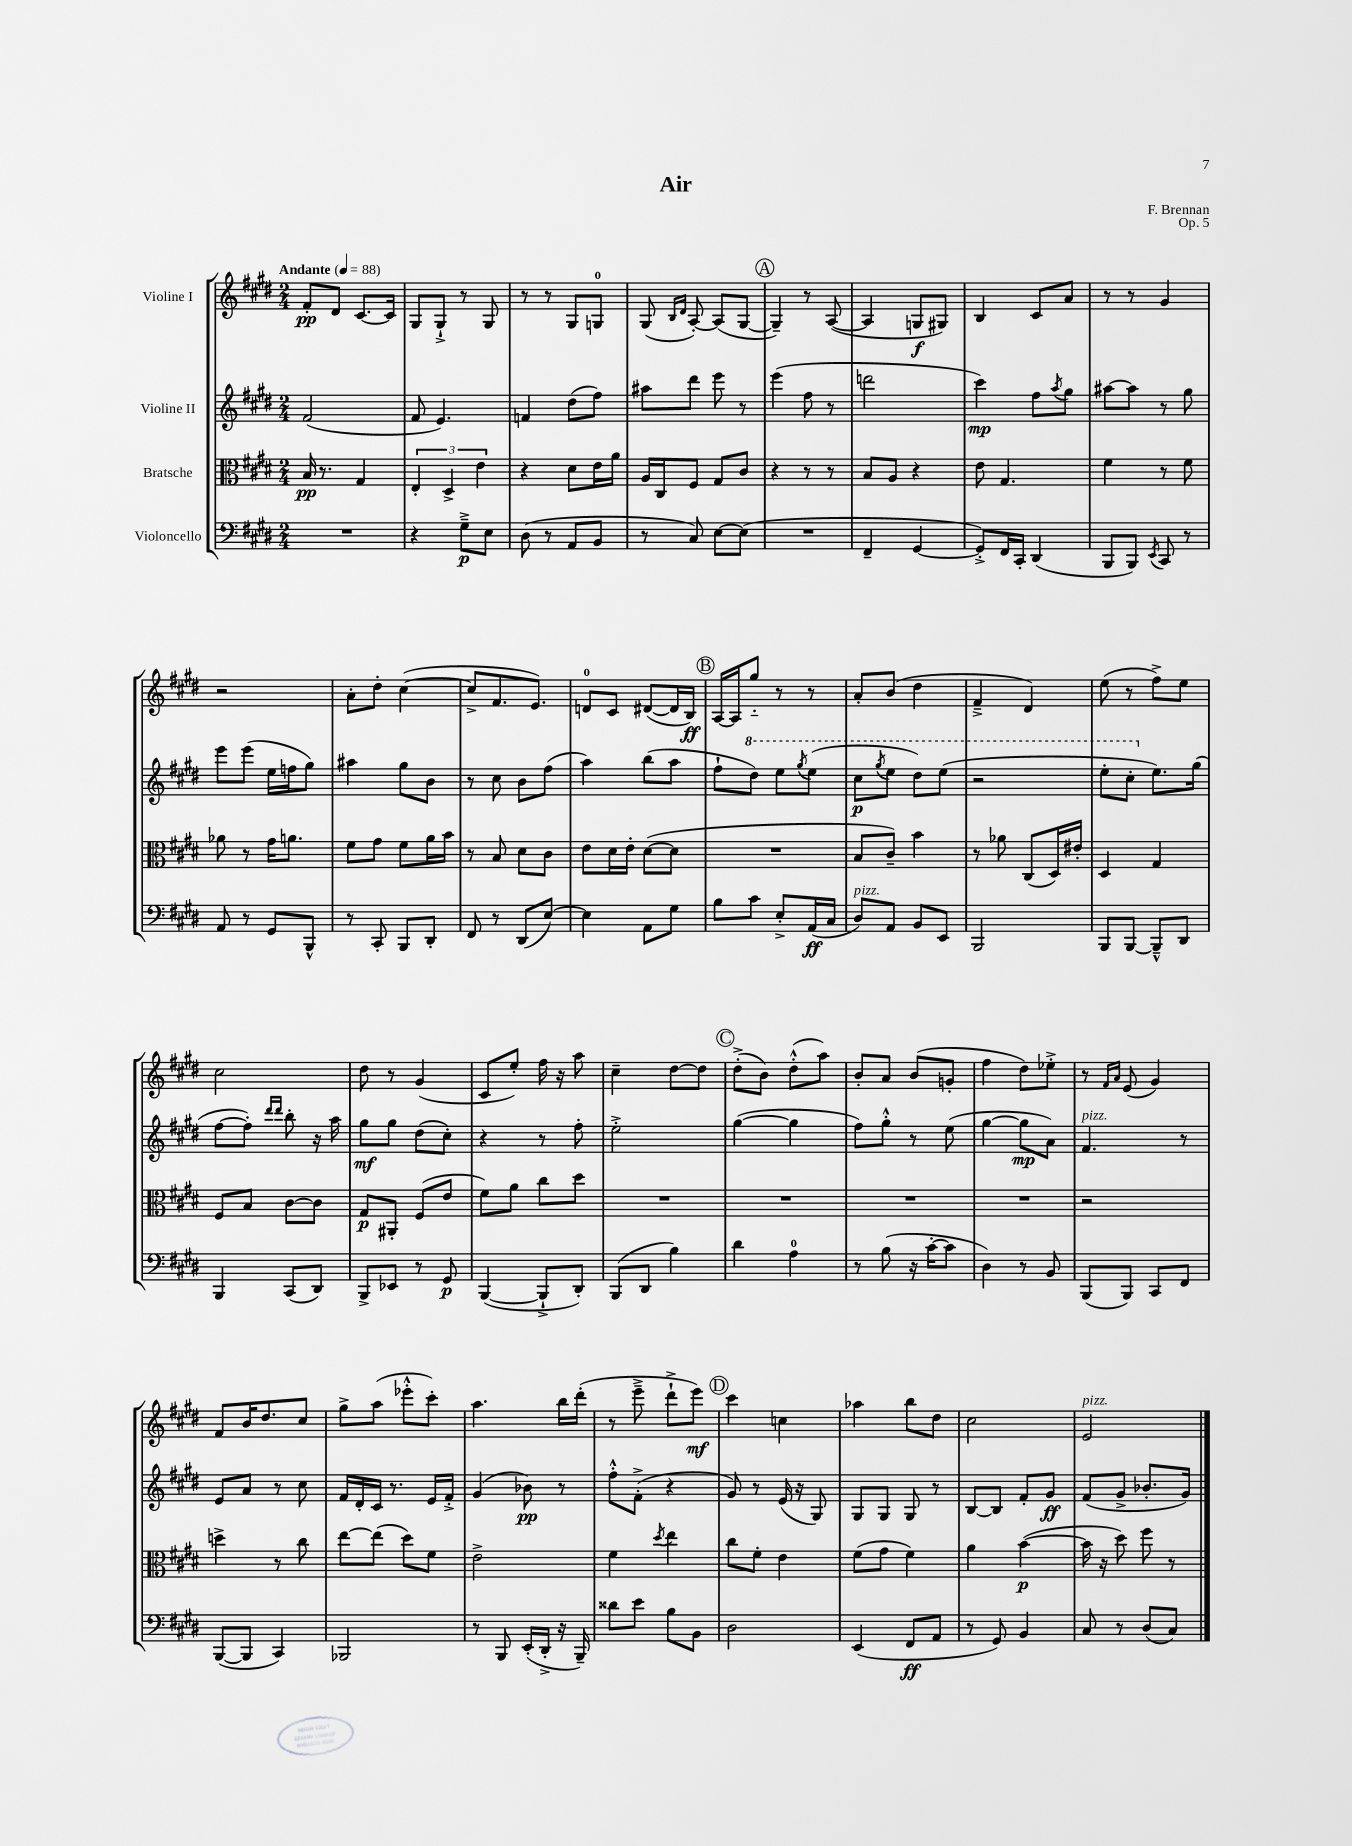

**kern	**kern	**kern	**kern
*staff4	*staff3	*staff2	*staff1
*clefF4	*clefC3	*clefG2	*clefG2
*k[f#c#g#d#]	*k[f#c#g#d#]	*k[f#c#g#d#]	*k[f#c#g#d#]
*M2/4	*M2/4	*M2/4	*M2/4
*MM88	*MM88	*MM88	*MM88
2r	16B/	(2f#/	8f#'/L
.	8.r	.	.
.	.	.	8d#/J
.	4G#/	.	[8.c#/L
.	.	.	16c#/]Jk
=	=	=	=
4r	6E'/	8f#/	8G#/L
.	.	4.e/)	8G#`^/J
.	6D#^/	.	.
8G#~^\L	.	.	8r
.	6e\	.	.
8E\J	.	.	8G#/
=	=	=	=
(8D#\	4r	4f/	8r
8r	.	.	8r
8AA/L	8d#\L	(8dd#\L	8G#/L
8BB/J	16e\L	8ff#\J)	8G/J
.	16a\JJ	.	.
=	=	=	=
8r	16A/LL	8aa#\L	(8G#/
.	16C#/J	.	.
.	.	.	16qqB/LL
.	.	.	16qqd#/JJ
8C#/)	8F#/J	8ddd#\J	[8A'/)
[8E\L	8G#/L	8eee\	(8A/]L
(8E\]J	8c#/J	8r	[8G#/J
=	=	=	=
2r	4r	(4eee\	4G#~/])
.	8r	8ff#\	8r
.	8r	8r	([8A/
=	=	=	=
4FF#~/	8B/L	2ddd\	4A/]
.	8A/J	.	.
[4GG#/	4r	.	8G/L
.	.	.	8G#/J)
=	=	=	=
8GG#'^/]L)	8e\	4ccc#\)	4B/
16FF#/L	4.G#/	.	.
16CC#'/JJ	.	.	.
(4DD#/	.	8ff#\L	8c#/L
.	.	8qaa/	.
.	.	8gg#\J	8a/J
=	=	=	=
8BBB/L	4f#\	[8aa#\L	8r
8BBB/J)	.	8aa#\]J	8r
8qEE/	.	.	.
8CC#/	8r	8r	4g#/
8r	8f#\	8gg#\	.
=	=	=	=
8AA/	8a-\	8eee\L	2r
8r	8r	(8eee\J	.
8GG#/L	16g#\LK	16ee\LL	.
.	8.a\J	16ff\J	.
8BBB^^/J	.	8gg#\J)	.
=	=	=	=
8r	8f#\L	4aa#\	8a'\L
8CC#'/	8g#\J	.	8dd#'\J
8BBB/L	8f#\L	8gg#\L	([4cc#\
8DD#'/J	16a\L	8b\J	.
.	16b\JJ	.	.
=	=	=	=
8FF#/	8r	8r	8cc#^/]L
8r	8B/	8cc#\	8.f#/
(8DD#/L	8d#\L	8b\L	.
.	.	.	8.e/J)
[8E/J)	8c#\J	(8ff#\J	.
=	=	=	=
4E\]	8e\L	4aa\)	8d/L
.	16d#\L	.	8c#/J
.	16e'\JJ	.	.
8AA\L	([8d#\L	(8bb\L	([8d#/L
8G#\J	8d#\]J	8aa\J	16d#/]L
.	.	.	16B/JJ)
=	=	=	=
8B\L	2r	8ff#`\L	[16A/LL
.	.	.	16A/]J
8c#\J	.	8ddd#\J)	8gg#'~/J
8E'^/L	.	8eee\L	8r
.	.	8qggg#/	.
(16AA/L	.	(8eee\J	8r
16C#/JJ	.	.	.
=	=	=	=
8D#/L)	8B/L	8ccc#\L	8a'/L
.	.	8qggg#/	.
8AA/J	8c#~/J)	8eee\J	(8b/J
8BB/L	4b\	8ddd#\L)	4dd#\
8EE/J	.	(8eee\J	.
=	=	=	=
2BBB/	8r	2r	4f#~^/
.	8a-\	.	.
.	(8C#/L	.	4d#/)
.	16D#/L)	.	.
.	16e#'/JJ	.	.
=	=	=	=
8BBB/L	4D#/	8eee'\L	(8ee\
[8BBB/J	.	8ccc#'\J	8r
8BBB~^^/]L	4G#/	8.ee\L)	8ff#^\L)
8DD#/J	.	.	8ee\J
.	.	(16gg#\Jk	.
=	=	=	=
4BBB/	8F#/L	[8ff#\L	2cc#\
.	8B/J	8ff#'\]J)	.
.	.	16qqddd#/LL	.
.	.	16qqddd#/JJ	.
(8CC#/L	[8c#\L	8bb'\	.
8DD#/J)	8c#\]J	16r	.
.	.	16aa\	.
=	=	=	=
8BBB^/L	8G#/L	8gg#\L	8dd#\
8EE-/J	8AA#'/J	8gg#\J	8r
8r	(8F#/L	(8dd#\L	(4g#/
8GG#/	8e/J	8cc#'\J)	.
=	=	=	=
([4BBB/	8f#\L)	4r	8c#/L
.	8a\J	.	8ee'/J)
8BBB`^/]L	8cc#\L	8r	16ff#\
.	.	.	16r
8DD#'/J)	8dd#\J	8ff#'\	8aa\
=	=	=	=
(8BBB/L	2r	2ee'^\	4cc#~\
8DD#/J	.	.	.
4B\)	.	.	[8dd#\L
.	.	.	8dd#\]J
=	=	=	=
4d#\	2r	([4gg#\	(8dd#'^\L
.	.	.	8b\J)
4A\	.	4gg#\]	(8dd#'^^\L
.	.	.	8aa\J)
=	=	=	=
8r	2r	8ff#\L)	8b'/L
(8B\	.	8gg#'^^\J	8a/J
16r	.	8r	(8b/L
[16c#'\LK	.	.	.
8c#\]J	.	(8ee\	8g'/J
=	=	=	=
4D#\)	2r	[4gg#\	4ff#\
8r	.	8gg#\]L	8dd#\L)
8BB/	.	8a\J)	8ee-'^\J
=	=	=	=
(8BBB/L	2r	4.f#/	8r
.	.	.	16qqf#/LL
.	.	.	16qqa/JJ
8BBB/J)	.	.	(8e/
8CC#/L	.	.	4g#/)
8FF#/J	.	8r	.
=	=	=	=
([8BBB/L	4dd^\	8e/L	8f#/L
8BBB/]J	.	8a/J	16b/K
.	.	.	8.dd#/
4CC#/)	8r	8r	.
.	8cc#\	8cc#\	8cc#/J
=	=	=	=
2BBB-/	[8ee\L	16f#/LL	8gg#^\L
.	.	16d#'/	.
.	(8ee\]J	16c#/JJ	(8aa\J
.	.	8.r	.
.	8dd#\L)	.	8eee-'^^\L
.	8f#\J	16e/LL	8ccc#'\J)
.	.	16f#'^/JJ	.
=	=	=	=
8r	2e^\	(4g#/	4.aa\
8BBB/	.	.	.
(16EE'/LL	.	8b-\)	.
16DD#'^/JJ	.	.	.
16r	.	8r	16bb\LL
16BBB~/)	.	.	(16ddd#'\JJ
=	=	=	=
8d##\L	4f#\	8ff#'^^\L	8r
8e\J	.	(8f#'^\J	8eee~^\
.	8qdd#/	.	.
8B\L	4ee\	4r	8ddd#`^\L
8BB\J	.	.	8eee\J)
=	=	=	=
2D#\	8cc#\L	8g#/)	4ccc#\
.	8f#'\J	8r	.
.	4e\	(16e/	4cc\
.	.	16r	.
.	.	8G#/)	.
=	=	=	=
(4EE/	(8f#\L	8G#/L	4aa-\
.	8g#\J	8G#/J	.
8FF#/L	4f#\)	8G#/	8bb\L
8AA/J	.	8r	8dd#\J
=	=	=	=
8r	4a\	[8B/L	2cc#\
8GG#/)	.	8B/]J	.
4BB/	([4b\	8f#'/L	.
.	.	8g#/J	.
=	=	=	=
8C#/	16b\]	(8f#/L	2e/
.	16r	.	.
8r	8dd#\)	8g#^/J	.
(8D#/L	8ff#\	8.b-'/L	.
8C#/J)	8r	.	.
.	.	16g#/Jk)	.
==	==	==	==
*-	*-	*-	*-
